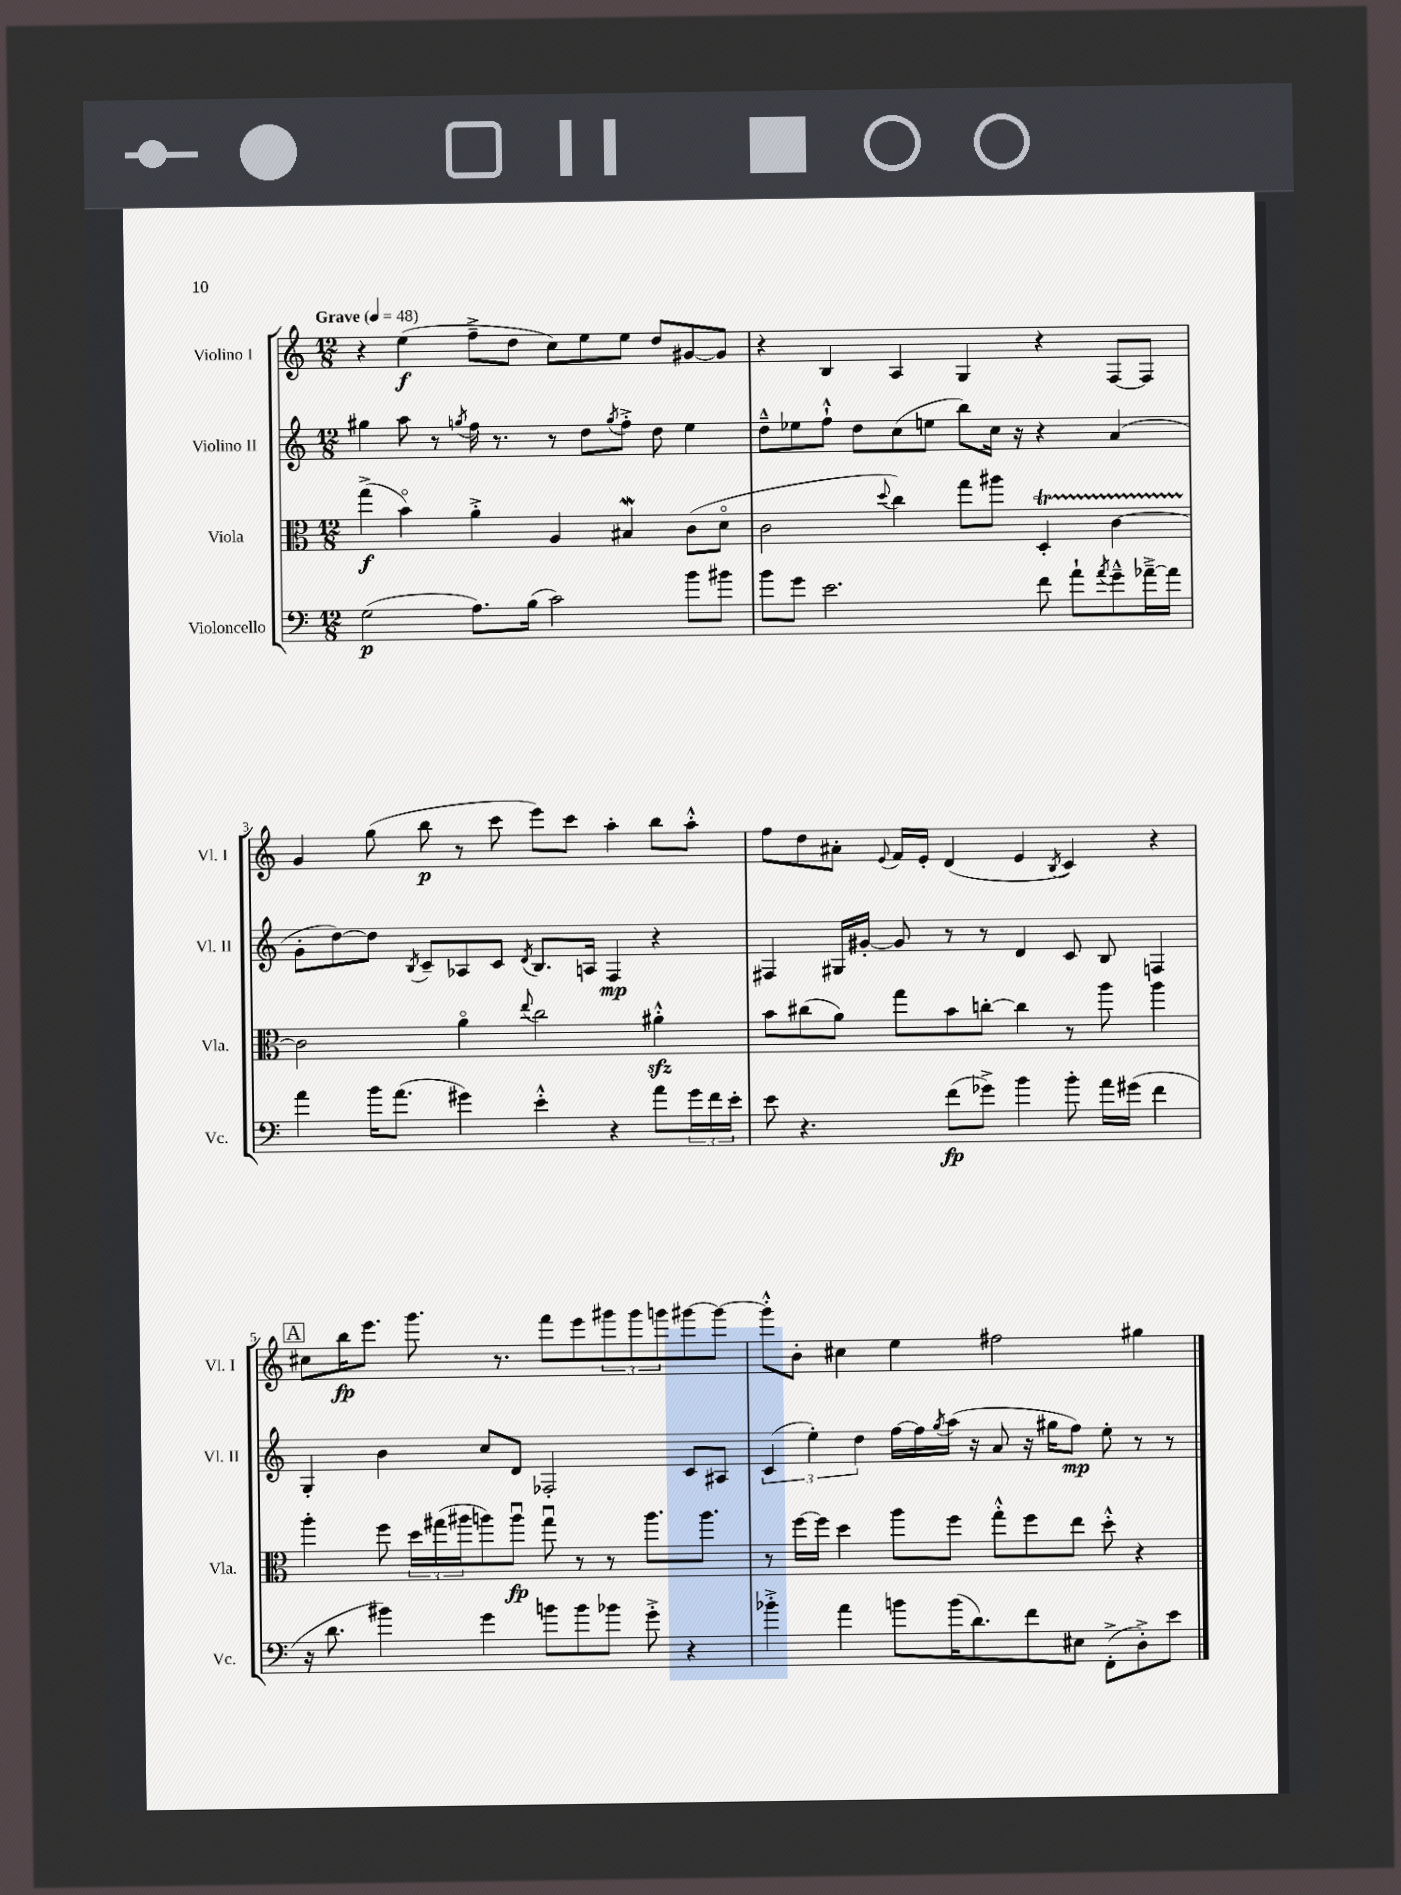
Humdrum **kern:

**kern	**dynam	**kern	**dynam	**kern	**dynam	**kern	**dynam
*part4	*part4	*part3	*part3	*part2	*part2	*part1	*part1
*staff4	*staff4	*staff3	*staff3	*staff2	*staff2	*staff1	*staff1
*I"Violoncello	*	*I"Viola	*	*I"Violino II	*	*I"Violino I	*
*I'Vc.	*	*I'Vla.	*	*I'Vl. II	*	*I'Vl. I	*
*clefF4	*	*clefC3	*	*clefG2	*	*clefG2	*
*k[]	*	*k[]	*	*k[]	*	*k[]	*
*M12/8	*	*M12/8	*	*M12/8	*	*M12/8	*
*MM48	*	*MM48	*	*MM48	*	*MM48	*
=1	=1	=1	=1	=1	=1	=1	=1
!	!	!	!	!	!	!LO:TX:a:B:t=Grave	!
(2G\	p	(4gg^\	f	4gg#X\	.	4r	.
.	.	4b\)	.	8aa\	.	(4ee\	f
.	.	.	.	8r	.	.	.
.	.	.	.	8qggn/	.	.	.
8.A\L)	.	4a'^\	.	16ff\	.	8ff~^\L	.
.	.	.	.	8.r	.	.	.
.	.	.	.	.	.	8dd\J	.
(16B\Jk	.	.	.	.	.	.	.
2c\)	.	4A/	.	8r	.	8cc\L)	.
.	.	.	.	8dd\L	.	8ee\	.
.	.	.	.	8qgg/	.	.	.
.	.	4B#XW/	.	8ff'^\J	.	8ee\J	.
.	.	.	.	8dd\	.	8dd/L	.
8b\L	.	(8c\L	.	4ee\	.	[8g#X/	.
8b#X\J	.	8d\J	.	.	.	8g#/J]	.
=2	=2	=2	=2	=2	=2	=2	=2
8b\L	.	2c\	.	8dd~^^\L	.	4r	.
8g\J	.	.	.	8ee-X\	.	.	.
2.e\	.	.	.	8ff`^^\J	.	4B/	.
.	.	.	.	8dd\L	.	.	.
.	.	8qqdd/	.	.	.	.	.
.	.	4cc\)	.	(8cc\	.	4A/	.
.	.	.	.	8een\J	.	.	.
.	.	8gg\L	.	8bb\L)	.	4G/	.
.	.	8aa#X\J	.	16cc\Jk	.	.	.
.	.	.	.	16r	.	.	.
8f\	.	4DT'/	.	4r	.	4r	.
8a`\L	.	.	.	.	.	.	.
8qa/	.	.	.	.	.	.	.
8g~^^\	.	[4cTTT\	.	(4a/	.	[8F/L	.
[16a-X~^\L	.	.	.	.	.	8F/J]	.
16a-\JJ]	.	.	.	.	.	.	.
!!LO:LB:g=z
=3	=3	=3	=3	=3	=3	=3	=3
4a\	.	2c\]	.	8g'\L	.	4g/	.
.	.	.	.	[8dd\)	.	.	.
16b\KL	.	.	.	8dd\J]	.	(8gg\	.
(8.a\J	.	.	.	.	.	.	.
.	.	.	.	8qB/	.	.	.
.	.	.	.	8c~/L	.	8bb\	p
4g#X\)	.	4a\	.	8A-X/	.	8r	.
.	.	.	.	8c/J	.	8ccc\	.
.	.	8qqee/	.	8qd/	.	.	.
4e'^^\	.	2cc\	.	8.B/L	.	8eee\L)	.
.	.	.	.	.	.	8ccc\J	.
.	.	.	.	16An/Jk	.	.	.
4r	.	.	.	4F/	mp	4aa'\	.
8a\L	.	4a#Xzz'^^\	.	4r	.	8bb\L	.
24g#\L	.	.	.	.	.	8aa'^^\J	.
24f\	.	.	.	.	.	.	.
24e'\JJ	.	.	.	.	.	.	.
=4	=4	=4	=4	=4	=4	=4	=4
8e\	.	8b\L	.	4F#X/	.	8ff\L	.
4.r	.	(8cc#X\	.	.	.	8dd\	.
.	.	8a\J)	.	16G#X/LL	.	8a#X'\J	.
.	.	.	.	[16g#X'/JJ	.	.	.
.	.	.	.	.	.	8qqe/	.
.	.	8gg\L	.	8g#/]	.	16f/LL	.
.	.	.	.	.	.	16e'/JJ	.
(8f\L	fp	8b\	.	8r	.	(4d/	.
8g-X^\J)	.	[8ccn'\J	.	8r	.	.	.
4b\	.	4cc\]	.	4d/	.	4e/	.
.	.	.	.	.	.	8qB/	.
8b'\	.	8r	.	8c/	.	4c/)	.
16a\LL	.	8aa\	.	8B/	.	.	.
(16g#X\JJ	.	.	.	.	.	.	.
4f\	.	4aa\	.	4Fn/	.	4r	.
!!LO:LB:g=z
!!LO:REH:place=s1:t=A
=5	=5	=5	=5	=5	=5	=5	=5
16r	.	4aa'\	.	4G'/	.	8cc#X\L	.
8.d\	.	.	.	.	.	.	.
.	.	.	.	.	.	16bb\K	fp
.	.	.	.	.	.	8.eee\J	.
4b#X\)	.	8ff\	.	4b\	.	.	.
.	.	24dd\LL	.	.	.	8.ggg\	.
.	.	(24gg#X\	.	.	.	.	.
.	.	24aa#X\J	.	.	.	.	.
4g\	.	8aan\)	.	8cc/L	.	.	.
.	.	.	.	.	.	8.r	.
.	.	8aau\J	fp	8d/J	.	.	.
8bn\L	.	8gg#u\	.	2F-X'/	.	8fff\L	.
8b\	.	8r	.	.	.	8eee\	.
8b-X\J	.	8r	.	.	.	12ggg#X\	.
.	.	.	.	.	.	12ggg#\	.
8g'^\	.	8.aa\L	.	.	.	.	.
.	.	.	.	.	.	12gggn\	.
4r	.	.	.	8c/L	.	[8ggg#X\	.
.	.	8.aa\J	.	.	.	.	.
.	.	.	.	8A#X/J	.	8ggg#\J_	.
=6	=6	=6	=6	=6	=6	=6	=6
4b-X'^\	.	8r	.	(6c/	.	8ggg#'^^\L]	.
.	.	[16ff\LL	.	.	.	8b'\J	.
.	.	.	.	6ee'\)	.	.	.
.	.	16ff\JJ]	.	.	.	.	.
4a\	.	4dd\	.	.	.	4cc#X\	.
.	.	.	.	6dd\	.	.	.
8bn\L	.	8aa\L	.	[16ff\LL	.	4ee\	.
.	.	.	.	16ff\]	.	.	.
.	.	.	.	8qgg/	.	.	.
(16b\K	.	8ff\J	.	(16aa\JJ	.	.	.
8.d\)	.	.	.	16r	.	.	.
.	.	8gg'^^\L	.	8a/	.	2ff#X\	.
8f\	.	8ff\	.	16r	.	.	.
.	.	.	.	16gg#X\KL	.	.	.
8E#X\J	.	8ee\J	.	8ff\J)	mp	.	.
(8FF'^\L	.	8dd'^^\	.	8ee'\	.	.	.
8D'^\)	.	4r	.	8r	.	4gg#X\	.
8e\J	.	.	.	8r	.	.	.
==	==	==	==	==	==	==	==
*-	*-	*-	*-	*-	*-	*-	*-
